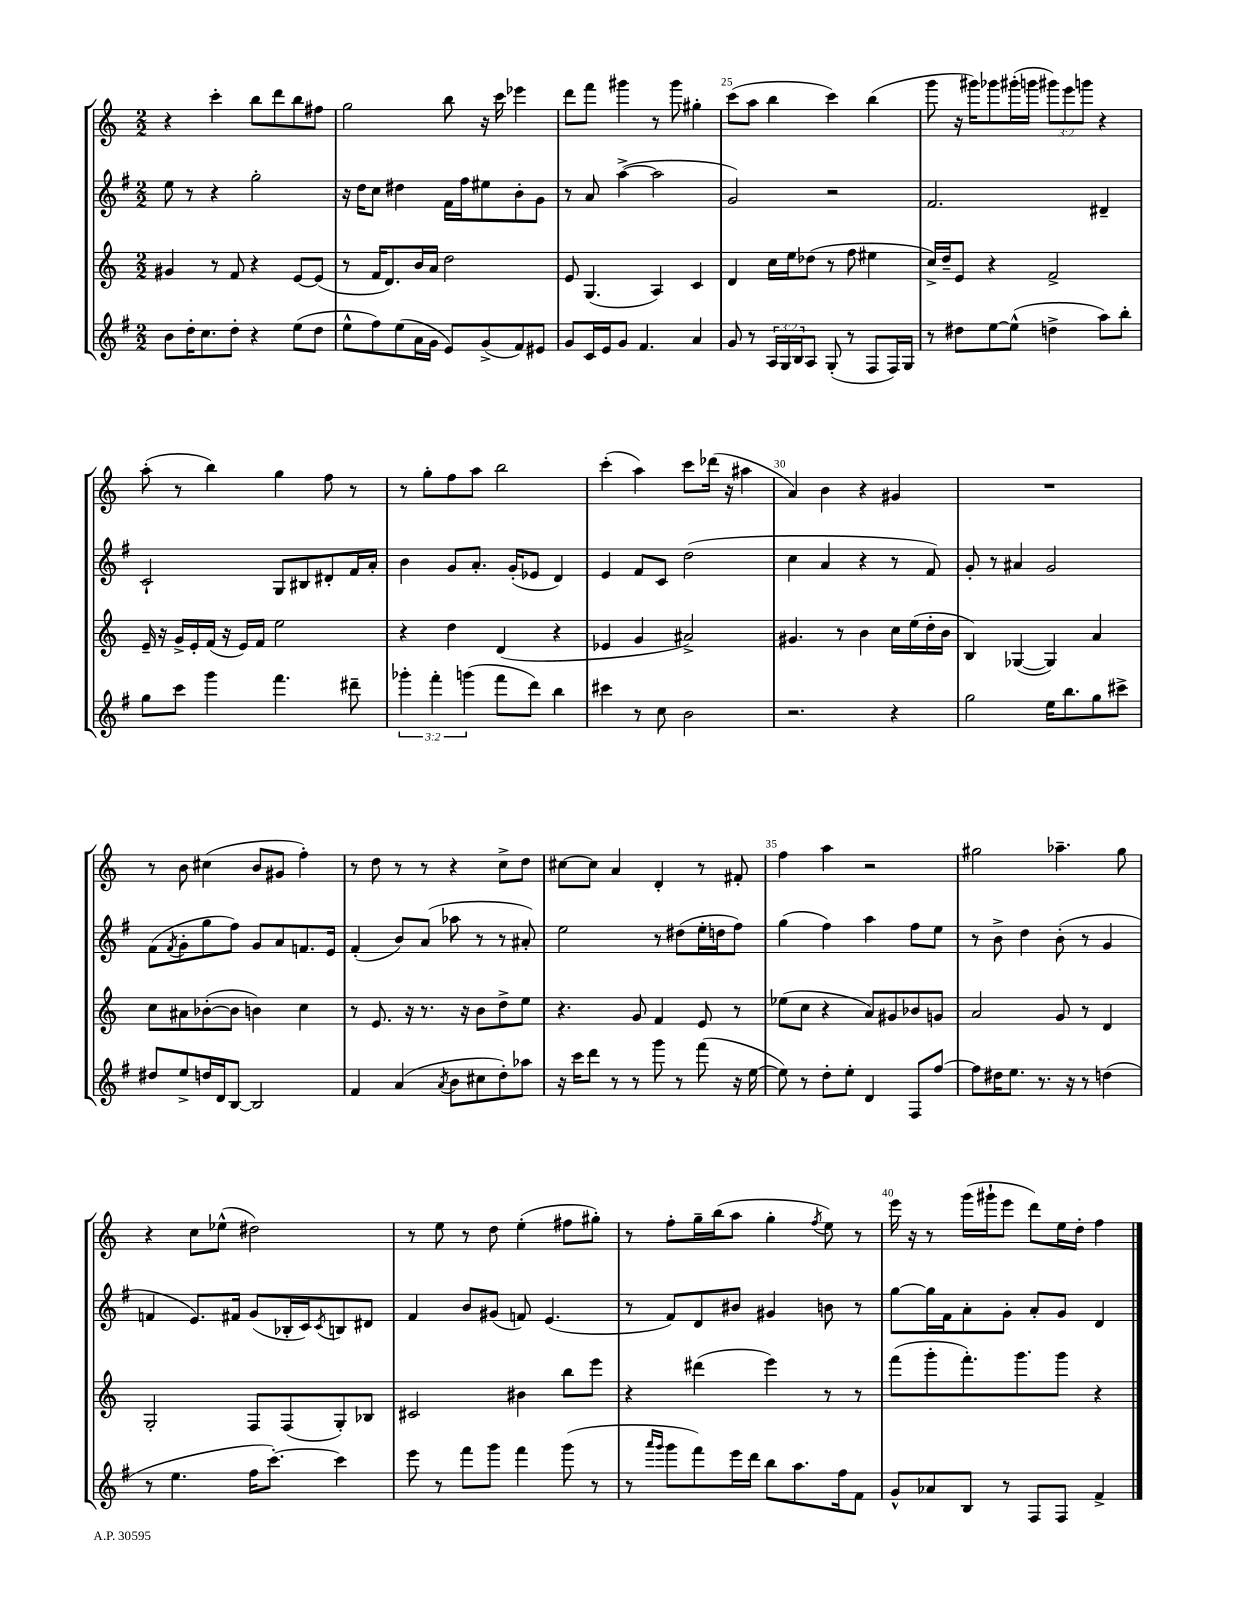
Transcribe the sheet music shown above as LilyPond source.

<<
\new StaffGroup <<
\new Staff = "s0" {
    \clef treble \key c \major \numericTimeSignature \time 2/2 \override Staff.TupletNumber.text = #tuplet-number::calc-fraction-text
    r4 c'''4-. b''8 d'''8 b''8 fis''8 |
    g''2 b''8 r16 c'''16 ees'''4 |
    d'''8 f'''8 gis'''4 r8 gis'''8 gis''4-. |
    c'''8( a''8 b''4 c'''4) b''4( |
    g'''8 r16 gis'''16) ges'''8 gis'''16-.( g'''16 \tuplet 3/2 { gis'''8) e'''8 g'''8 } r4 |
    a''8-.( r8 b''4) g''4 f''8 r8 |
    r8 g''8-. f''8 a''8 b''2 |
    c'''4-.( a''4) c'''8 des'''16( r16 ais''4 |
    a'4) b'4 r4 gis'4 |
    R1 |
    r8 b'8 cis''4( b'8 gis'8 f''4-.) |
    r8 d''8 r8 r8 r4 c''8-> d''8 |
    cis''8~ cis''8 a'4 d'4-. r8 fis'8-. |
    f''4 a''4 r2 |
    gis''2 aes''4.-- gis''8 |
    r4 c''8 ees''8-^( dis''2) |
    r8 e''8 r8 d''8 e''4-.( fis''8 gis''8-.) |
    r8 f''8-. g''16-- b''16( a''8 g''4-. \acciaccatura { f''8 } e''8) r8 |
    e'''16 r16 r8 g'''16( gis'''16-! e'''8 d'''8) e''16 d''16-. f''4 \bar "|." |
}
\new Staff = "s1" {
    \clef treble \key g \major \numericTimeSignature \time 2/2
    e''8 r8 r4 g''2-. |
    r16 d''16 c''8 dis''4 fis'16 fis''16 eis''8 b'8-. g'8 |
    r8 a'8 a''4~->( a''2 |
    g'2) r2 |
    fis'2. dis'4-- |
    c'2-! g8 bis8 dis'8-. fis'16 a'16-. |
    b'4 g'8 a'8.-. g'16-.( ees'8 d'4) |
    e'4 fis'8 c'8 d''2( |
    c''4 a'4 r4 r8 fis'8) |
    g'8-. r8 ais'4 g'2 |
    fis'8( \acciaccatura { fis'8 } g'8-. g''8 fis''8) g'8 a'8 f'8. e'16 |
    fis'4-.( b'8) a'8( aes''8 r8 r8 ais'8-.) |
    e''2 r8 dis''8( e''16-. d''16 fis''8) |
    g''4( fis''4) a''4 fis''8 e''8 |
    r8 b'8-> d''4 b'8-.( r8 g'4 |
    f'4 e'8.) fis'16 g'8( bes16-. c'16) \acciaccatura { c'8 } b8 dis'8 |
    fis'4 b'8 gis'8( f'8) e'4.( |
    r8 fis'8) d'8 bis'8 gis'4 b'8 r8 |
    g''8~ g''16 fis'16 a'8-. g'8-. a'8-. g'8 d'4 \bar "|." |
}
\new Staff = "s2" {
    \clef treble \key c \major \numericTimeSignature \time 2/2
    gis'4 r8 f'8 r4 e'8~ e'8( |
    r8 f'16 d'8.) b'16 a'16 d''2 |
    e'8 g4.( a4) c'4 |
    d'4 c''16 e''16 des''8( r8 f''8 eis''4 |
    c''16->) d''16-- e'8 r4 f'2-> |
    e'16-- r16 g'16-> e'16-. f'16( r16 e'16) f'16 e''2 |
    r4 d''4 d'4( r4 |
    ees'4 g'4 ais'2->) |
    gis'4. r8 b'4 c''16 e''16( d''16-. b'16 |
    b4) ges4~( ges4) a'4 |
    c''8 ais'8 bes'8~-.( bes'8 b'4) c''4 |
    r8 e'8. r16 r8. r16 b'8 d''8-> e''8 |
    r4. g'8 f'4 e'8 r8 |
    ees''8( c''8 r4 a'8) gis'8 bes'8 g'8 |
    a'2 g'8 r8 d'4 |
    g2-. f8 f8( g8-.) bes8 |
    cis'2 bis'4 b''8 e'''8 |
    r4 dis'''4( e'''4) r8 r8 |
    f'''8( g'''8-. f'''8.-.) g'''8. g'''8 r4 \bar "|." |
}
\new Staff = "s3" {
    \clef treble \key g \major \numericTimeSignature \time 2/2 \override Staff.TupletNumber.text = #tuplet-number::calc-fraction-text
    b'8 d''16-. c''8. d''8-. r4 e''8( d''8 |
    e''8-^ fis''8) e''8( a'16 g'16 e'8) g'8->( fis'8) eis'8 |
    g'8 c'16 e'16 g'8 fis'4. a'4 |
    g'8 r8 \tuplet 3/2 { a16 g16 b16 } a8 g8-.( r8 fis8 fis16) g16 |
    r8 dis''8 e''8~ e''8-^( d''4-> a''8) b''8-. |
    g''8 c'''8 g'''4 fis'''4. dis'''8-- |
    \tuplet 3/2 { ges'''4-. fis'''4-. g'''4( } fis'''8 d'''8) b''4 |
    cis'''4 r8 c''8 b'2 |
    r2. r4 |
    g''2 e''16 b''8. g''8 cis'''8-> |
    dis''8 e''8-> d''16 d'16 b8~ b2 |
    fis'4 a'4( \acciaccatura { a'8 } b'8 cis''8 d''8-.) aes''8 |
    r16 c'''16 d'''8 r8 r8 g'''8 r8 fis'''8( r16 e''16~ |
    e''8) r8 d''8-. e''8-. d'4 fis8 fis''8~ |
    fis''8 dis''16 e''8. r8. r16 r8 d''4( |
    r8 e''4. fis''16 c'''8.~-.) c'''4 |
    e'''8 r8 fis'''8 g'''8 fis'''4 g'''8( r8 |
    r8 \grace { a'''16 g'''16 } g'''8 fis'''8) e'''16 d'''16 b''8 a''8. fis''16 fis'8 |
    g'8-^ aes'8 b8 r8 fis8 fis8 fis'4-> \bar "|." |
}
>>
>>
\layout { \context { \Score currentBarNumber = #22 \override BarNumber.break-visibility = ##(#f #t #t) barNumberVisibility = #(every-nth-bar-number-visible 5) } }
